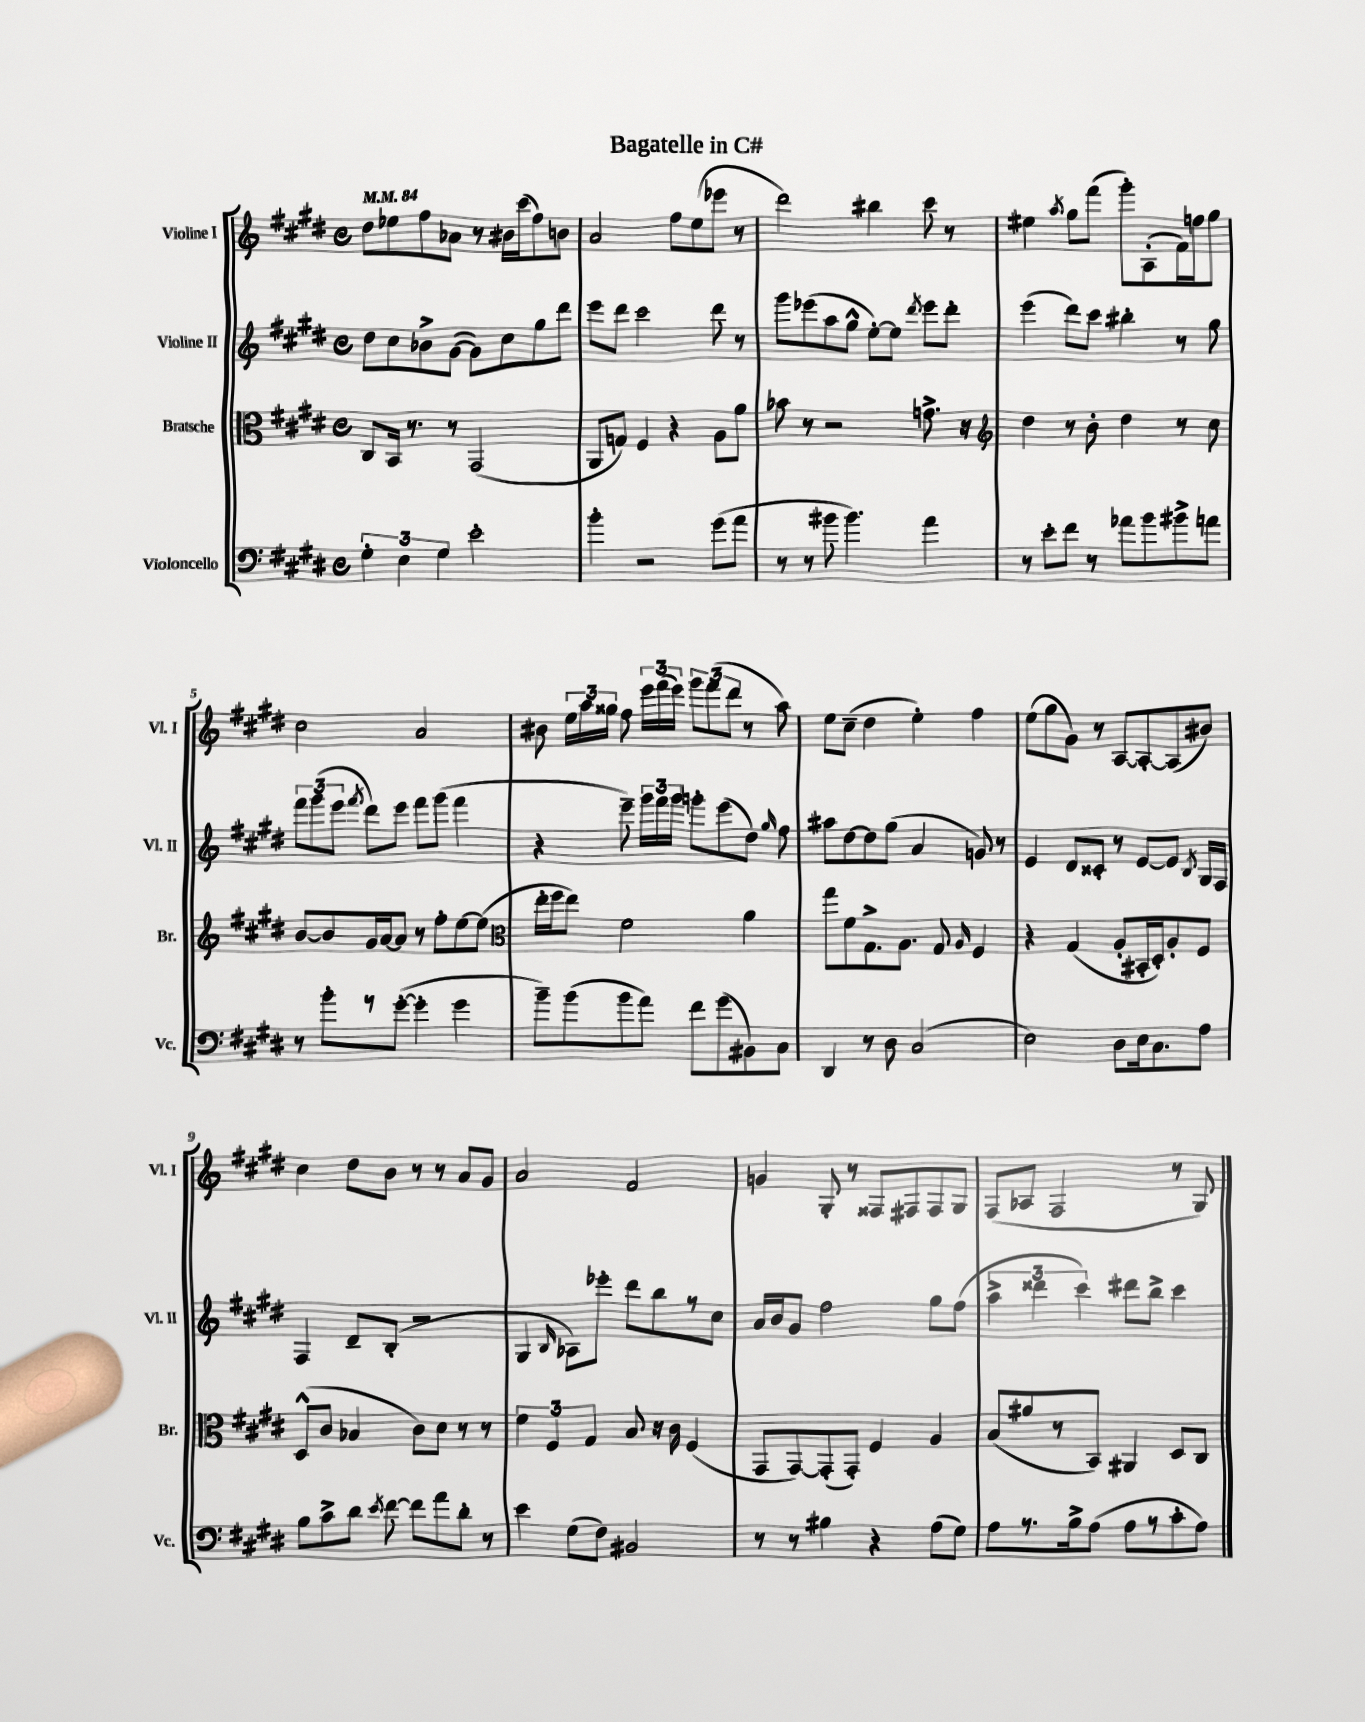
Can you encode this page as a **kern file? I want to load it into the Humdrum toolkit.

**kern	**kern	**kern	**kern
*part4	*part3	*part2	*part1
*staff4	*staff3	*staff2	*staff1
*I"Violoncello	*I"Bratsche	*I"Violine II	*I"Violine I
*I'Vc.	*I'Br.	*I'Vl. II	*I'Vl. I
*clefF4	*clefC3	*clefG2	*clefG2
*k[f#c#g#d#]	*k[f#c#g#d#]	*k[f#c#g#d#]	*k[f#c#g#d#]
*M4/4	*M4/4	*M4/4	*M4/4
*met(c)	*met(c)	*met(c)	*met(c)
*MM84	*MM84	*MM84	*MM84
=1	=1	=1	=1
6G#'\	8C#/L	8dd#\L	8dd#\L
.	16BB/Jk	8cc#\	8ee-X\
6E\	.	.	.
.	8.r	.	.
.	.	8b-X^\	8ff#\
6G#\	.	.	.
.	8r	([8g#\J	8a-X\J
2e'\	(2GG#/	8g#\L])	8r
.	.	8cc#\	16b#X\LL
.	.	.	(16ccc#\J
.	.	8gg#\	8ff#\)
.	.	8ddd#\J	8bn\J
=2	=2	=2	=2
4b'\	8AA/L	8eee\L	2a/
.	8Gn/J)	8ddd#\J	.
2r	4F#/	2ccc#\	.
.	4r	.	8ff#\L
.	.	.	(8ee\
(8g#\L	8A\L	8ddd#\	8eee-X\J
8a\J	8a\J	8r	8r
=3	=3	=3	=3
8r	8b-X\	8ggg#\L	2ddd#\)
8r	8r	(8eee-X\	.
8b#X\	2r	8aa\	.
4.b#\)	.	8gg#^^\J	.
.	.	[8ee'\L)	4bb#X\
.	.	8ee\J]	.
.	.	8qddd#/	.
4a\	8.gn^\	8eee-\L	8ccc#\
.	.	8ddd#'\J	8r
.	16r	.	.
=4	=4	=4	=4
*	*clefG2	*	*
8r	4dd#\	(4eee\	4ee#X\
8e'\L	.	.	.
.	.	.	8qaa/
8f#\J	8r	8ddd#\L)	8gg#\L
8r	8b'\	8ccc#\J	(8fff#\J
8a-X\L	4dd#\	4bb#X'\	8ggg#'\L)
8b\	.	.	(8A'\
8b#X^\	8r	8r	16f#\L)
.	.	.	16ffn\J
8an\J	8cc#\	8gg#\	8gg#\J
!!LO:LB:g=z
=5	=5	=5	=5
8r	[8b/L	12fff#\L	2cc#\
.	.	(12ggg#\	.
8b'\L	8b/]	.	.
.	.	12eee\J	.
.	.	8qfff#/	.
8r	16g#/L	8ddd#\L)	.
.	[16a/J	.	.
([8g#'\J	8a/J]	8eee\J	.
4g#'\]	8r	8fff#\L	2a/
.	8ff#'\L	(8ggg#\J	.
4g#\	[8ee\	4fff#\	.
.	(8ee\J]	.	.
=6	=6	=6	=6
*	*clefC3	*	*
8b~\L)	16ee'\LL	4r	8b#X\
.	16ff#\J	.	.
(8b\	8ee\J)	.	24ee\LL
.	.	.	24aa\
.	.	.	24gg##X\JJ
8b\	2f#\	8eee~\)	8ff#\
8a\J)	.	24ggg#\LL	24eee\LL
.	.	24fff#\	(24fff#\
.	.	24ggg#\JJ	24eee\JJ)
8f#\L	.	8gggn'\L	12ggg#\L
.	.	.	(12fff#\
(8g#\	.	(8eee\	.
.	.	.	12ddd#\J
8BB#X\)	4a\	8dd#\J)	8r
.	.	16qqgg#/	.
8C#\J	.	8ff#\	8aa\)
=7	=7	=7	=7
4DD#/	8gg#\L	8aa#X\L	8ee\L
.	8f#\	[8dd#\	(8cc#~\J
8r	8.G#^\	8dd#\]	4dd#\
8D#\	.	(8gg#\J	.
.	8.A\J	.	.
(2C#/	.	4a/	4ee'\)
.	8G#/	.	.
.	16qqA/	.	.
.	4F#/	8gn/)	4ff#\
.	.	8r	.
=8	=8	=8	=8
2E\)	4r	4e/	(8ee\L
.	.	.	8gg#\
.	(4G#/	8d#/L	8g#\J)
.	.	8c##X'/J	8r
8D#\L	8A'/L	8r	[8A/L
16E\k	16BB#X'/L	[8e/L	8A'/_
8.C#\	16D#'/J)	.	.
.	8A'/	8e/J]	(8A/]
.	.	8qB/	.
8A\J	8F#/J	16G#/LL	8b#X/J)
.	.	16F#/JJ	.
!!LO:LB:g=z
=9	=9	=9	=9
8B\L	(8D#^^/L	4F#/	4cc#\
8c#^\	8c#/J	.	.
8d#\J	4B-X/	8d#~/L	8dd#\L
8qe/	.	.	.
[8f#\	.	(8B'/J	8b\J
8f#\L]	8c#\L)	2r	8r
8a\	8d#\J	.	8r
8d#'\J	8r	.	8a/L
8r	8r	.	8g#/J
=10	=10	=10	=10
4e\	6f#\	4G#/	2a/
.	6F#/	.	.
.	.	16qqB/	.
(8G#\L	.	8A-X\L)	.
.	6G#/	.	.
8F#\J)	.	8eee-X'\J	.
2BB#X/	8B/	8ddd#\L	2f#/
.	16r	8bb\	.
.	16c#\	.	.
.	(4F#/	8r	.
.	.	8cc#\J	.
=11	=11	=11	=11
8r	8GG#/L	16a/LL	4gn/
.	.	16b/J	.
8r	[8GG#/)	8g#/J	.
4B#X\	(8GG#'/]	2ff#\	8G#'/
.	8GG#'/J)	.	8r
4r	4F#/	.	8F##X/L
.	.	.	8F#X/
(8A\L	4A/	8gg#\L	8F#/
8G#\J)	.	(8ff#\J	8G#/J
=12	=12	=12	=12
8A\L	(8B/L	6aa^\	(8F#/L
8.r	8a#X/	.	8A-X/J
.	.	6ddd##X\	.
.	8r	.	2F#/
16B^\k	.	.	.
.	.	6ccc#\)	.
(8A\J	8BB/J)	.	.
8A\L	4AA#X/	8ddd#X\L	.
8r	.	8bb^\J	.
8c#'\	8D#/L	4ccc#\	8r
8A\J)	8C#/J	.	8G#/)
==	==	==	==
*-	*-	*-	*-
